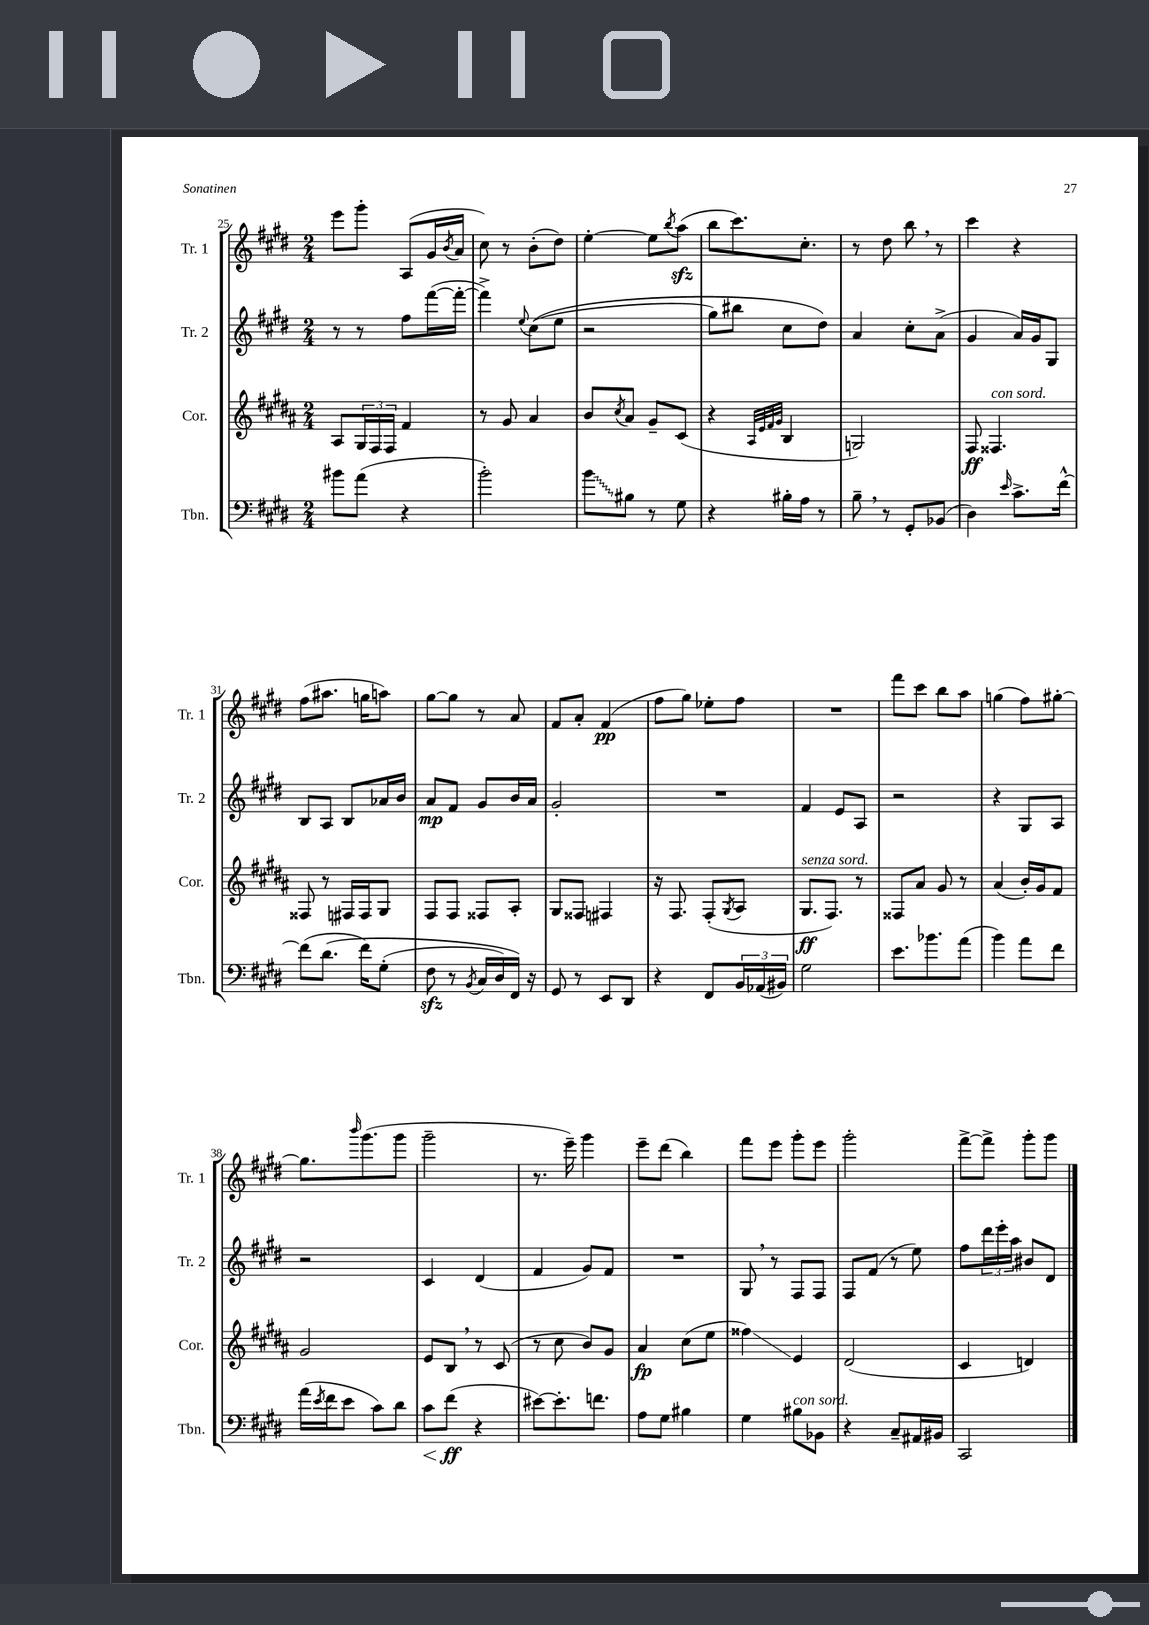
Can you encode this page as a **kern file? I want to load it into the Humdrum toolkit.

**kern	**kern	**kern	**kern
*staff4	*staff3	*staff2	*staff1
*clefF4	*clefG2	*clefG2	*clefG2
*k[f#c#g#d#]	*k[f#c#g#d#a#]	*k[f#c#g#d#]	*k[f#c#g#d#]
*M2/4	*M2/4	*M2/4	*M2/4
8b#	8A#	8r	8eee
(8a	24G#	8r	8ggg#'
.	24F#	.	.
.	24F#	.	.
4r	4f#	8ff#	(8A
.	.	([16fff#	16g#
.	.	.	8qb
.	.	16fff#'_	16a
=	=	=	=
2b')	8r	4fff#^])	8cc#)
.	8g#	.	8r
.	.	8qqee	.
.	4a#	&((8cc#	(8b'
.	.	8ee	8dd#)
=	=	=	=
8b	8b	2r	[4ee'
.	8qcc#	.	.
8B#	8a#	.	.
8r	8g#~	.	8ee]
.	.	.	8qbb
8G#	(8c#	.	(8aa
=	=	=	=
4r	4r	8gg#)	8bb
.	.	8bb#	8.ccc#)
.	32qqA#	.	.
.	32qqe	.	.
.	32qqf#	.	.
.	32qqg#	.	.
16B#'	4B	8cc#	.
16A	.	.	8.cc#'
8r	.	8dd#&)	.
=	=	=	=
8B~	2G)	4a	8r
8r	.	.	8dd#
8GG#'	.	8cc#'	8bb
(8BB-	.	(8a^	8r
=	=	=	=
4D#)	8F#	4g#	4ccc#
.	4.F##	.	.
16qqe	.	.	.
8.c#^	.	16a)	4r
.	.	16g#	.
.	.	8G#	.
[16f#^^	.	.	.
=	=	=	=
(8f#]	8F##	8B	(8ff#
&(8.d#	8r	8A	8.aa#
.	16F#	8B	.
16f#)	16F#	.	16gg
(8G#'	8G#	16a-	8aa)
.	.	16b	.
=	=	=	=
8F#	8F#	8a	[8gg#
8r	8F#	8f#	8gg#]
8qBB	.	.	.
16C#	8F##	8g#	8r
16D#)	.	.	.
16FF#&)	8A#'	16b	8a
16r	.	16a	.
=	=	=	=
8GG#	8G#	2g#'	8f#
8r	8F##	.	8a'
8EE	4F#	.	(4f#
8DD#	.	.	.
=	=	=	=
4r	16r	2r	8ff#
.	8.F#	.	.
.	.	.	8gg#)
8FF#	(8F#'	.	8ee-'
.	8qG#	.	.
24BB	8A#	.	8ff#
(24AA-	.	.	.
24BB#)	.	.	.
=	=	=	=
2G#	8.G#	4f#	2r
.	8.F#)	.	.
.	.	8e	.
.	8r	8A	.
=	=	=	=
8.e	8F##	2r	8fff#
.	8a#	.	8ccc#
8.b-	.	.	.
.	8g#	.	8bb
(8a	8r	.	8aa
=	=	=	=
4b)	(4a#	4r	(4gg
8a	16b')	8G#	8ff#)
.	16g#	.	.
8f#	8f#	8A	[8gg#'
=	=	=	=
(16a	2g#	2r	8.gg#]
8qe	.	.	.
16f#	.	.	.
8e	.	.	.
.	.	.	16qqbbb
.	.	.	(8.ggg#
8c#)	.	.	.
8d#	.	.	8ggg#
=	=	=	=
8c#	8e	4c#	2ggg#~
(8f#	8B	.	.
4r	8r	(4d#	.
.	(8c#	.	.
=	=	=	=
[8e#)	8r	4f#	8.r
8.e#']	8cc#	.	.
.	.	.	16eee~)
.	8b)	8g#)	4ggg#
8.f	.	.	.
.	8g#	8f#	.
=	=	=	=
8A	4a#	2r	8eee~
8G#	.	.	(8ddd#
4B#	(8cc#	.	4bb)
.	8ee	.	.
=	=	=	=
4G#	4ff##)	8G#	8fff#
.	.	8r	8eee
8B#	4e	8F#	8ggg#'
8BB-	.	8F#	8eee
=	=	=	=
4r	(2d#	8F#	2ggg#'
.	.	(8f#	.
8C#~	.	8r	.
16AA#	.	8ee)	.
16BB#	.	.	.
=	=	=	=
2CC#	4c#	8ff#	[8fff#^
.	.	24ddd#	8fff#^]
.	.	24eee'	.
.	.	24aa	.
.	4d)	8b#	8ggg#'
.	.	8d#	8ggg#
==	==	==	==
*-	*-	*-	*-
